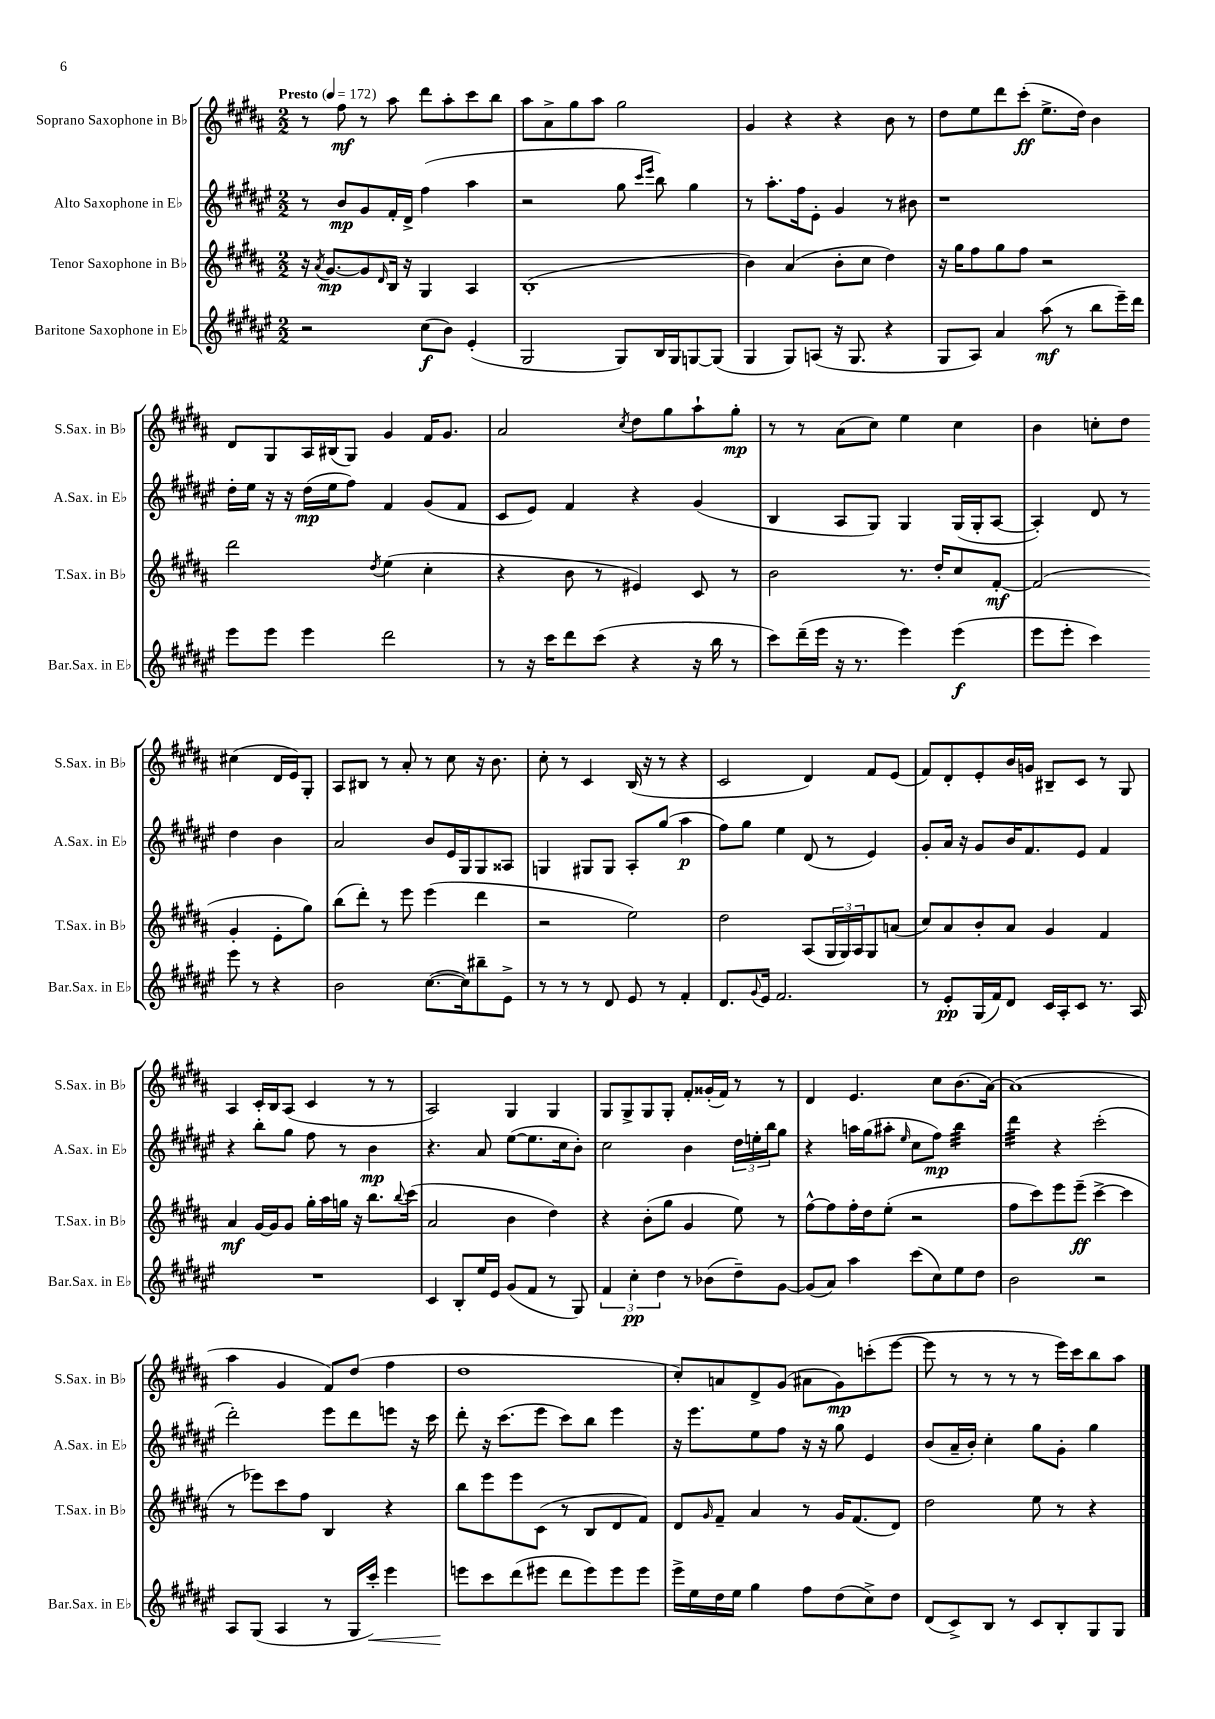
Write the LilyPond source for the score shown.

<<
\new StaffGroup <<
\new Staff = "s0" \with { instrumentName = "Soprano Saxophone in Bb" shortInstrumentName = "S.Sax. in Bb" } {
    \clef treble \key b \major \numericTimeSignature \time 2/2 \tempo "Presto" 4 = 172
    r8 fis''8\mf r8 ais''8 dis'''8 ais''8-. cis'''8 b''8 |
    ais''8 ais'8-> gis''8 ais''8 gis''2 |
    gis'4 r4 r4 b'8 r8 |
    dis''8 e''8 dis'''8 cis'''8-.\ff( e''8.-> dis''16) b'4 |
    dis'8 gis8 ais16 bis16( gis8) gis'4 fis'16 gis'8. |
    ais'2 \acciaccatura { cis''8 } dis''8 gis''8 ais''8-! gis''8-.\mp |
    r8 r8 ais'8( cis''8) e''4 cis''4 |
    b'4 c''8-. dis''8 cis''4( dis'16 e'16) gis8-. |
    ais8 bis8 r8 ais'8-. r8 cis''8 r16 b'8. |
    cis''8-. r8 cis'4 b16( r16 r8 r4 |
    cis'2 dis'4) fis'8 e'8( |
    fis'8) dis'8-. e'8-. b'16 g'16 bis8-- cis'8 r8 gis8 |
    ais4 cis'16-. b16 ais8( cis'4 r8 r8 |
    ais2) gis4 gis4 |
    gis8 gis8-> gis8 gis8-. fis'8-. gisis'16-.( fis'16) r8 r8 |
    dis'4 e'4. cis''8 b'8.( ais'16~) |
    ais'1( |
    ais''4 gis'4 fis'8) dis''8( fis''4 |
    dis''1 |
    cis''8-.) a'8 dis'8-> gis'8( ais'8 gis'8\mp) c'''8-.( e'''8~ |
    e'''8 r8 r8 r8 r8 e'''16) cis'''16 b''8 ais''8 \bar "|." |
}
\new Staff = "s1" \with { instrumentName = "Alto Saxophone in Eb" shortInstrumentName = "A.Sax. in Eb" } {
    \clef treble \key fis \major \numericTimeSignature \time 2/2
    r8 b'8\mp gis'8 fis'16-. dis'16-> fis''4( ais''4 |
    r2 gis''8 \grace { cis'''16 eis'''16 } b''8) gis''4 |
    r8 ais''8.-. fis''16 eis'8-. gis'4 r8 bis'8 |
    r1 |
    dis''16-. eis''16 r16 r16 dis''16\mp( eis''16 fis''8) fis'4 gis'8( fis'8 |
    cis'8 eis'8) fis'4 r4 gis'4( |
    b4 ais8 gis8) gis4 gis16( gis16-. ais8~ |
    ais4-.) dis'8 r8 dis''4 b'4 |
    ais'2 b'8 eis'16 gis16 gis8 aisis8 |
    g4 gis8 gis8 ais8-. gis''8( ais''4\p |
    fis''8) gis''8 eis''4 dis'8( r8 eis'4) |
    gis'8-. ais'16 r16 gis'8 b'16 fis'8. eis'8 fis'4 |
    r4 b''8-. gis''8 fis''8 r8 b'4\mp |
    r4. ais'8 eis''8~( eis''8. cis''16 b'8-.) |
    cis''2 b'4 \tuplet 3/2 { dis''16 e''16-. b''16 } gis''8 |
    r4 a''16 gis''16( ais''8-. \grace { eis''16 } cis''8 fis''8\mp) b''4:32 |
    dis'''4:32 r4 cis'''2-.( |
    dis'''2-.) eis'''8 dis'''8 e'''8 r16 cis'''16 |
    dis'''8-. r16 cis'''8.( eis'''8 cis'''8) b''8 eis'''4 |
    r16 eis'''8. eis''8 fis''8 r16 r16 gis''8 eis'4 |
    b'8( ais'16-- b'16-.) cis''4-. gis''8 gis'8-. gis''4 \bar "|." |
}
\new Staff = "s2" \with { instrumentName = "Tenor Saxophone in Bb" shortInstrumentName = "T.Sax. in Bb" } {
    \clef treble \key b \major \numericTimeSignature \time 2/2
    r16 \acciaccatura { ais'8 } gis'8.~\mp gis'8 \grace { dis'16 } b16 r16 gis4 ais4 |
    b1-.( |
    b'4) ais'4( b'8-. cis''8 dis''4) |
    r16 gis''16 fis''8 gis''8 fis''8 r2 |
    dis'''2 \acciaccatura { dis''8 } e''4( cis''4-. |
    r4 b'8 r8 eis'4) cis'8 r8 |
    b'2 r8. dis''16-. cis''8 fis'8~-.\mf |
    fis'2( gis'4-. e'8-. gis''8) |
    b''8( dis'''8-.) r8 e'''8 e'''4( dis'''4 |
    r2 e''2) |
    dis''2 ais8( \tuplet 3/2 { gis16 gis16) ais16 } gis8 a'8( |
    cis''8) ais'8 b'8-. ais'8 gis'4 fis'4 |
    ais'4\mf gis'16~ gis'16 gis'8 gis''16-. ais''16 g''16 r16 b''8. \appoggiatura { b''8 } cis'''16( |
    ais'2 b'4 dis''4) |
    r4 b'8-.( gis''8 gis'4 e''8) r8 |
    fis''8~-^ fis''8 fis''16-. dis''16 e''8-.( r2 |
    fis''8 cis'''8) e'''8 e'''8--\ff( cis'''4~-> cis'''4 |
    r8 ees'''8) cis'''8 fis''8 b4 r4 |
    b''8 e'''8 e'''8 cis'8( r8 b8 dis'8 fis'8) |
    dis'8 \grace { gis'16 } fis'8-- ais'4 r8 gis'16 fis'8.( dis'8) |
    dis''2 e''8 r8 r4 \bar "|." |
}
\new Staff = "s3" \with { instrumentName = "Baritone Saxophone in Eb" shortInstrumentName = "Bar.Sax. in Eb" } {
    \clef treble \key fis \major \numericTimeSignature \time 2/2
    r2 cis''8\f( b'8) eis'4-.( |
    gis2 gis8) b16 gis16 g8~ g8( |
    gis4 gis8) a8( r16 gis8. r4 |
    gis8 ais8) ais'4 ais''8\mf( r8 b''8 eis'''16--) dis'''16 |
    eis'''8 eis'''8 eis'''4 dis'''2 |
    r8 r16 cis'''16 dis'''8 cis'''8( r4 r16 b''16 r8 |
    cis'''8) dis'''16--( eis'''16 r16 r8. eis'''4) eis'''4\f( |
    eis'''8 eis'''8-. cis'''4) eis'''8 r8 r4 |
    b'2 cis''8.~( cis''16) bis''8-- eis'8-> |
    r8 r8 r8 dis'8 eis'8 r8 fis'4-. |
    dis'8. \appoggiatura { gis'8 } eis'16 fis'2. |
    r8 eis'8-.\pp gis16( fis'16) dis'8 cis'16 ais16-. cis'8 r8. ais16 |
    R1 |
    cis'4 b8-. eis''16 eis'16 gis'8( fis'8 r8 gis8) |
    \tuplet 3/2 { fis'4 cis''4-.\pp dis''4 } r8 bes'8( dis''8--) gis'8~ |
    gis'8( ais'8) ais''4 cis'''8( cis''8) eis''8 dis''8 |
    b'2 r2 |
    ais8 gis8( ais4 r8 gis16 cis'''16-.\<) eis'''4 |
    e'''8\! cis'''8 dis'''8( eis'''8 dis'''8 eis'''8) eis'''8 eis'''8 |
    eis'''16-> eis''16 dis''16 eis''16 gis''4 fis''8 dis''8( cis''8->) dis''8 |
    dis'8( cis'8->) b8 r8 cis'8 b8-. gis8 gis8 \bar "|." |
}
>>
>>
\layout { \context { \Score \remove "Bar_number_engraver" } }
